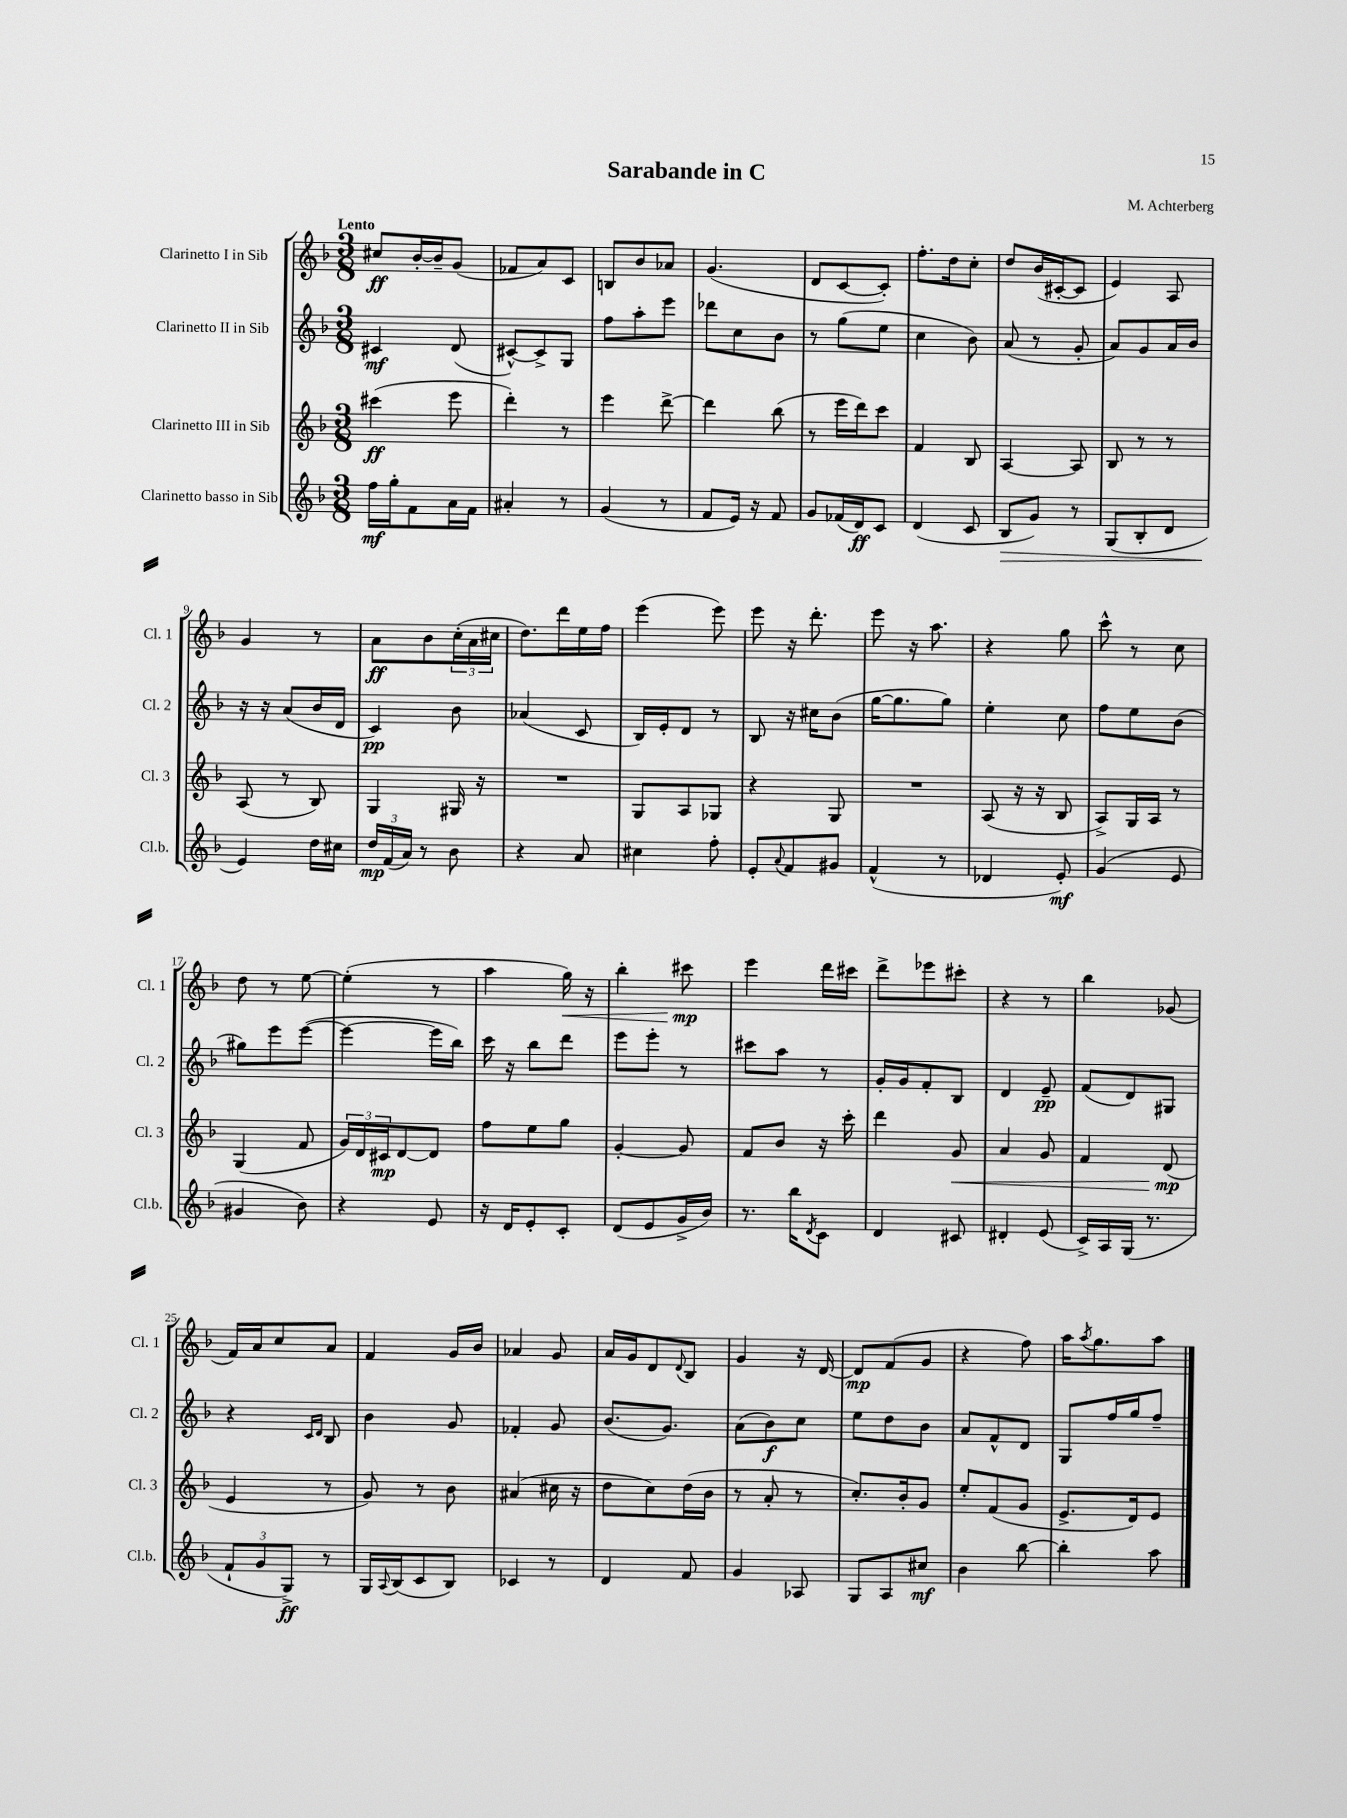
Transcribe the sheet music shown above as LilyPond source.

\header { title = "Sarabande in C" composer = "M. Achterberg" }
<<
\new StaffGroup <<
\new Staff = "s0" \with { instrumentName = "Clarinetto I in Sib" shortInstrumentName = "Cl. 1" } {
    \clef treble \key f \major \numericTimeSignature \time 3/8 \tempo "Lento"
    cis''8\ff bes'16~-. bes'16-- g'8( |
    fes'8 a'8) c'8 |
    b8 bes'8 aes'8 |
    g'4.( |
    d'8 c'8~ c'8-.) |
    f''8.-. d''16 c''8-. |
    d''8 bes'16( cis'16~-. cis'8 |
    e'4) a8 |
    g'4 r8 |
    a'8\ff bes'8 \tuplet 3/2 { c''16-.( a'16 cis''16 } |
    d''8.) d'''16 e''16 f''16 |
    e'''4( e'''8) |
    e'''8 r16 d'''8.-. |
    e'''8 r16 a''8. |
    r4 g''8 |
    c'''8-^ r8 c''8 |
    d''8 r8 e''8~ |
    e''4-.( r8 |
    a''4 g''16\<) r16 |
    bes''4-. cis'''8\mp\! |
    e'''4 d'''16 cis'''16 |
    d'''8-> ees'''8 cis'''8-. |
    r4 r8 |
    bes''4 ges'8( |
    f'16) a'16 c''8 a'8 |
    f'4 g'16 bes'16 |
    aes'4 g'8 |
    a'16 g'16 d'8 \appoggiatura { d'8 } bes8 |
    g'4 r16 d'16~ |
    d'8\mp f'8( g'8 |
    r4 f''8) |
    a''16 \acciaccatura { a''8 } g''8. a''8 \bar "|." |
}
\new Staff = "s1" \with { instrumentName = "Clarinetto II in Sib" shortInstrumentName = "Cl. 2" } {
    \clef treble \key f \major \numericTimeSignature \time 3/8
    cis'4\mf d'8( |
    cis'8~-^) cis'8-> g8 |
    f''8 a''8-. e'''8 |
    des'''8 c''8 bes'8 |
    r8 g''8( e''8 |
    c''4 bes'8) |
    a'8( r8 g'8-. |
    a'8) g'8 a'16 bes'16 |
    r16 r16 a'8( bes'16 d'16 |
    c'4\pp) bes'8 |
    aes'4( c'8 |
    bes16) e'16-. d'8 r8 |
    bes8 r16 cis''16 bes'8( |
    g''16~ g''8. g''8) |
    e''4-. c''8 |
    f''8 e''8 bes'8( |
    gis''8) e'''8 e'''8~( |
    e'''4~ e'''16 bes''16) |
    c'''16 r16 bes''8 d'''8 |
    e'''8 e'''8-. r8 |
    cis'''8 a''8 r8 |
    g'16-. g'16 f'8-. bes8 |
    d'4 e'8--\pp |
    f'8( d'8) gis8 |
    r4 \grace { c'16 d'16 } bes8 |
    bes'4 g'8 |
    fes'4-. g'8 |
    bes'8.( g'8.) |
    a'8( bes'8\f) c''8 |
    e''8 d''8 bes'8 |
    a'8 f'8-^ d'8 |
    g8 f''16 g''16 f''8-- \bar "|." |
}
\new Staff = "s2" \with { instrumentName = "Clarinetto III in Sib" shortInstrumentName = "Cl. 3" } {
    \clef treble \key f \major \numericTimeSignature \time 3/8
    cis'''4\ff( e'''8 |
    d'''4-.) r8 |
    e'''4 d'''8~-> |
    d'''4 bes''8( |
    r8 e'''16 d'''16) c'''8 |
    f'4 bes8 |
    a4~ a8 |
    bes8 r8 r8 |
    a8( r8 bes8) |
    g4 gis16 r16 |
    R4. |
    g8 a8 ges8 |
    r4 g8 |
    R4. |
    a8( r16 r16 bes8 |
    a8->) g16 a16 r8 |
    g4( f'8 |
    \tuplet 3/2 { g'16) d'16 cis'16\mp } d'8~ d'8 |
    f''8 e''8 g''8 |
    g'4~-. g'8 |
    f'8 bes'8 r16 c'''16-. |
    d'''4 g'8\< |
    a'4 g'8 |
    f'4 d'8\mp\!( |
    e'4 r8 |
    g'8) r8 bes'8 |
    ais'4( cis''16 r16 |
    d''8 c''8) d''16( bes'16 |
    r8 a'8-. r8 |
    c''8.-.) bes'16-. g'8 |
    e''8-. f'8( g'8 |
    e'8.-> d'16) e'8 \bar "|." |
}
\new Staff = "s3" \with { instrumentName = "Clarinetto basso in Sib" shortInstrumentName = "Cl.b." } {
    \clef treble \key f \major \numericTimeSignature \time 3/8
    f''16\mf g''16-. f'8 a'16 f'16 |
    ais'4-. r8 |
    g'4( r8 |
    f'8 e'16) r16 f'8 |
    g'8 fes'16( d'16\ff) c'8 |
    d'4( c'8 |
    bes8\> g'8) r8 |
    g8( bes8-. d'8 |
    e'4\!) d''16 cis''16 |
    \tuplet 3/2 { d''16\mp f'16( a'16) } r8 bes'8 |
    r4 a'8 |
    cis''4 f''8-. |
    e'8-. \appoggiatura { a'8 } f'8 gis'8 |
    f'4-^( r8 |
    des'4 e'8-.\mf) |
    g'4( e'8 |
    gis'4 bes'8) |
    r4 e'8 |
    r16 d'16 e'8-. c'8-. |
    d'8( e'8 g'16-> bes'16) |
    r8. bes''16 \acciaccatura { d'8 } c'8 |
    d'4 cis'8 |
    dis'4-. e'8( |
    c'16->) a16 g16( r8. |
    \tuplet 3/2 { f'8-! g'8 g8->\ff) } r8 |
    g16 \appoggiatura { a8 } bes16( c'8 bes8) |
    ces'4 r8 |
    d'4 f'8 |
    g'4 aes8 |
    g8 a8 cis''8\mf |
    bes'4 bes''8~ |
    bes''4-. a''8 \bar "|." |
}
>>
>>
